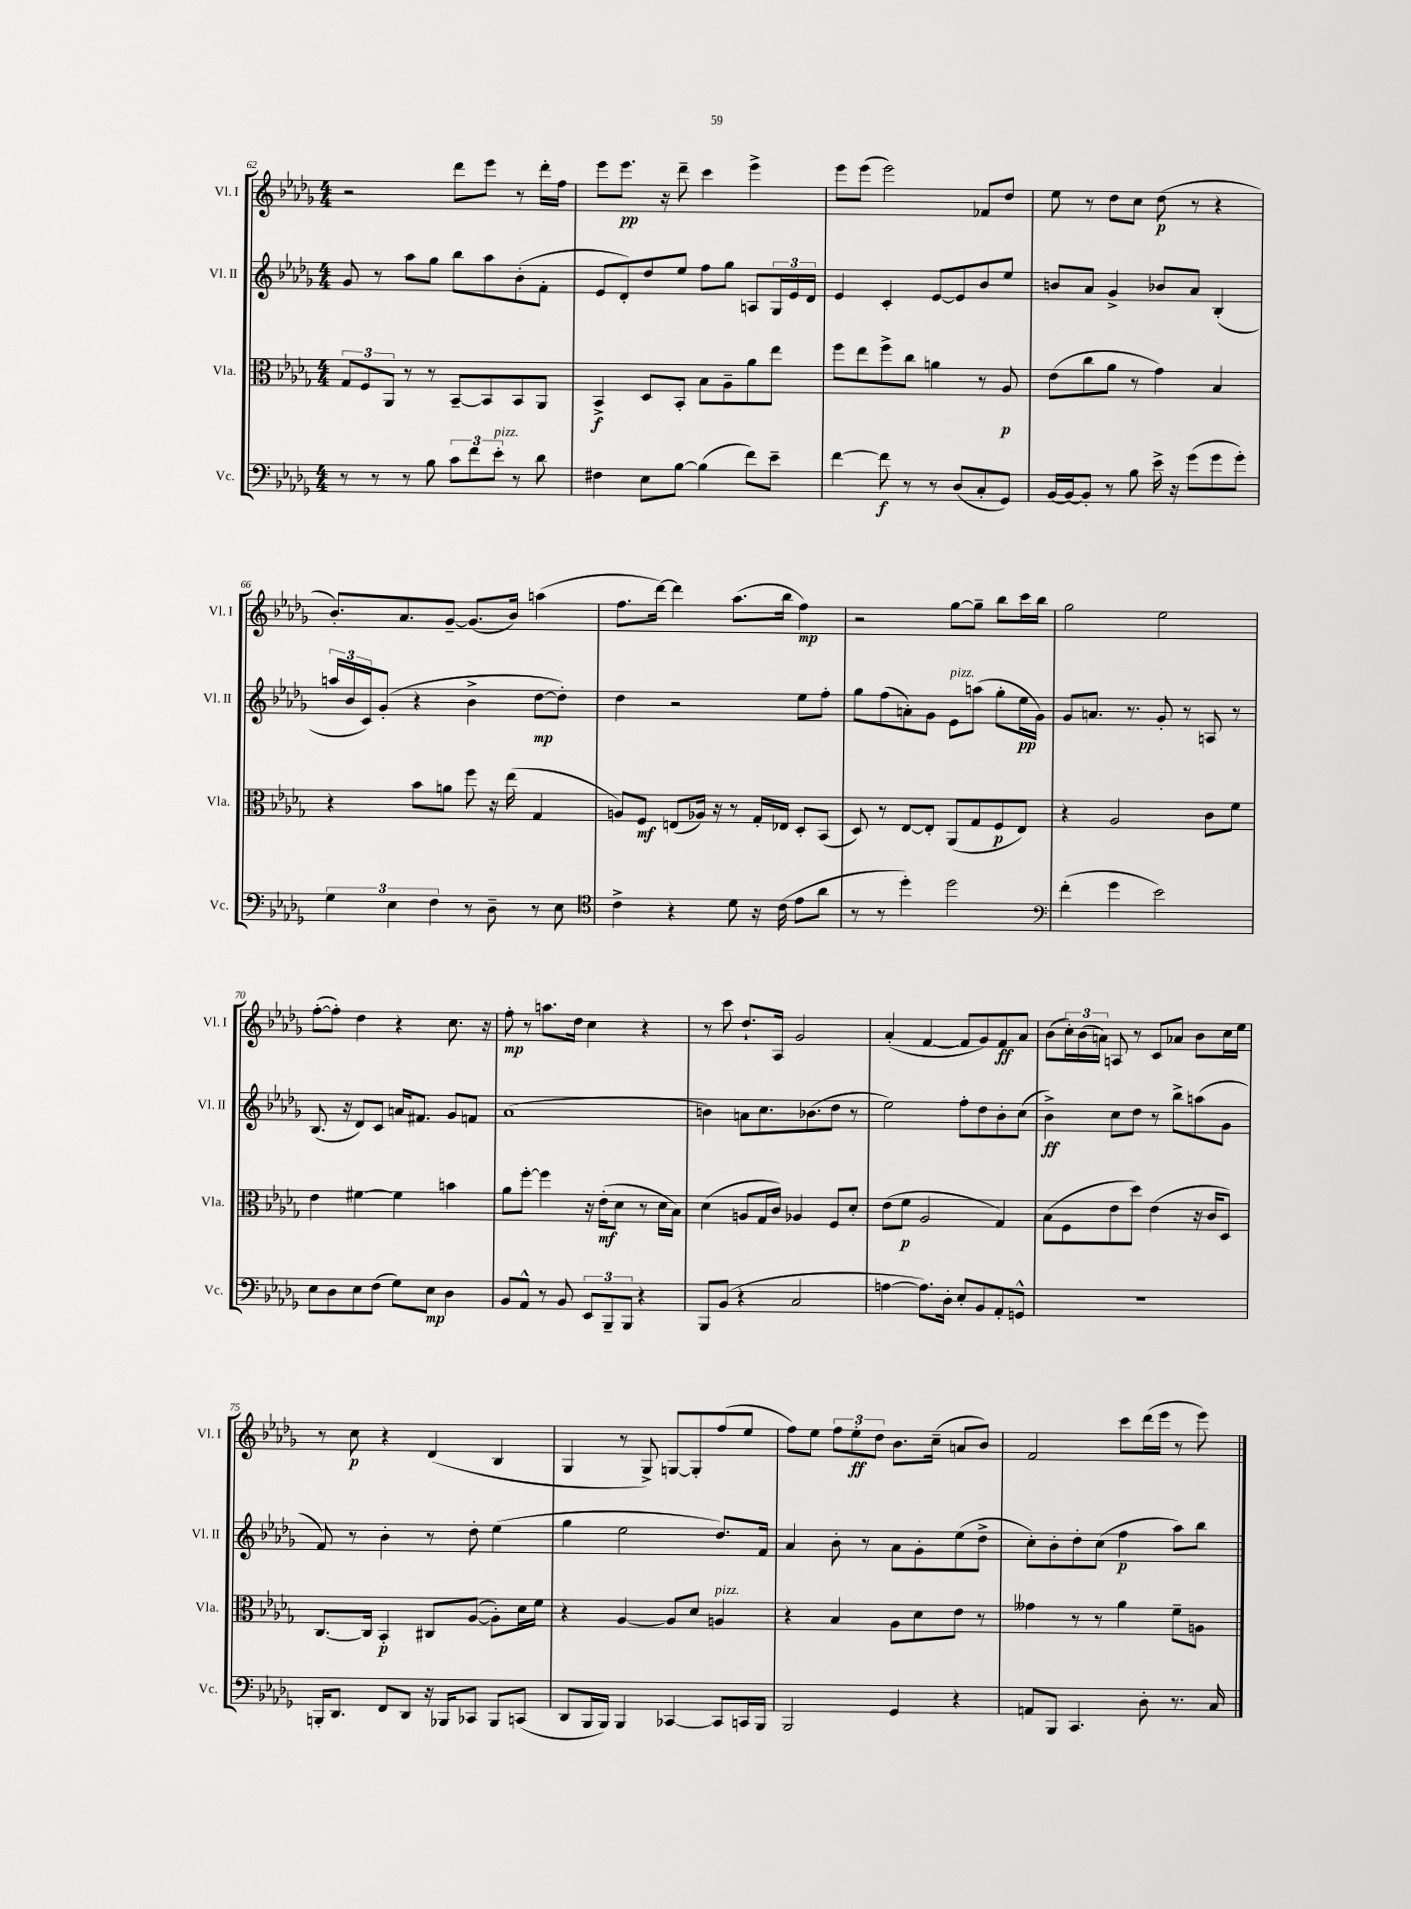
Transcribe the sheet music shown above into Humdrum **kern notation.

**kern	**dynam	**kern	**dynam	**kern	**dynam	**kern	**dynam
*part4	*part4	*part3	*part3	*part2	*part2	*part1	*part1
*staff4	*staff4	*staff3	*staff3	*staff2	*staff2	*staff1	*staff1
*I"Vc.	*	*I"Vla.	*	*I"Vl. II	*	*I"Vl. I	*
*I'Vc.	*	*I'Vla.	*	*I'Vl. II	*	*I'Vl. I	*
*clefF4	*	*clefC3	*	*clefG2	*	*clefG2	*
*k[b-e-a-d-g-]	*	*k[b-e-a-d-g-]	*	*k[b-e-a-d-g-]	*	*k[b-e-a-d-g-]	*
*M4/4	*	*M4/4	*	*M4/4	*	*M4/4	*
=62	=62	=62	=62	=62	=62	=62	=62
8r	.	12G-/L	.	8g-/	.	2r	.
.	.	12F/	.	.	.	.	.
8r	.	.	.	8r	.	.	.
.	.	12AA-/J	.	.	.	.	.
8r	.	8r	.	8aa-\L	.	.	.
8B-\	.	8r	.	8gg-\J	.	.	.
12c\L	.	[8BB-~/L	.	8bb-\L	.	8ddd-\L	.
12f\	.	.	.	.	.	.	.
.	.	8BB-/]	.	8aa-\	.	8eee-\J	.
!LO:TX:a:i:t=pizz.	!	!	!	!	!	!	!
12e-'\J	.	.	.	.	.	.	.
8r	.	8BB-/	.	(8b-'\	.	8r	.
8d-\	.	8AA-/J	.	8f'\J	.	16ddd-'\LL	.
.	.	.	.	.	.	16ff\JJ	.
=63	=63	=63	=63	=63	=63	=63	=63
4F#X\	.	4BB-^/	f	8e-/L	.	8eee-\L	.
.	.	.	.	8d-'/)	.	8.eee-\J	pp
8E-\L	.	8D-/L	.	8dd-/	.	.	.
.	.	.	.	.	.	16r	.
[8B-\J	.	8BB-'/J	.	8ee-/J	.	8ddd-~\	.
(4B-\]	.	8B-\L	.	8ff\L	.	4ccc\	.
.	.	8A-~\	.	8gg-\J	.	.	.
8f\L)	.	8a-\	.	8An/L	.	4eee-^\	.
8e-~\J	.	8ee-\J	.	24G-/L	.	.	.
.	.	.	.	24e-/	.	.	.
.	.	.	.	24d-/JJ	.	.	.
=64	=64	=64	=64	=64	=64	=64	=64
[4f\	.	8ff\L	.	4e-/	.	8eee-\L	.
.	.	8ee-\	.	.	.	(8eee-\J	.
8f\]	f	8ff^\	.	4c'/	.	2eee-\)	.
8r	.	8cc\J	.	.	.	.	.
8r	.	4an\	.	[8e-/L	.	.	.
(8D-/L	.	.	.	8e-/]	.	.	.
8C'/	.	8r	.	8b-/	.	8f-X/L	.
8GG-/J)	.	8A-/	p	8ee-/J	.	8dd-/J	.
=65	=65	=65	=65	=65	=65	=65	=65
[16BB-/LL	.	(8e-\L	.	8bn/L	.	8ee-\	.
16BB-/J_	.	.	.	.	.	.	.
8BB-'/J]	.	8cc\	.	8a-/J	.	8r	.
8r	.	8a-\J	.	4g-^/	.	8dd-\L	.
8B-\	.	8r	.	.	.	8cc\J	.
16e-^\	.	4g-\)	.	8b-X/L	.	(8dd-\	p
16r	.	.	.	.	.	.	.
(8g-\L	.	.	.	8a-/J	.	8r	.
8g-\	.	4B-/	.	(4B-'/	.	4r	.
8g-'\J)	.	.	.	.	.	.	.
!!LO:LB:g=z
=66	=66	=66	=66	=66	=66	=66	=66
6G-\	.	4r	.	24aan/LL	.	8.b-'/L)	.
.	.	.	.	24b-/	.	.	.
.	.	.	.	24c/J)	.	.	.
.	.	.	.	(8g-'/J	.	.	.
6E-\	.	.	.	.	.	.	.
.	.	.	.	.	.	8.a-/	.
.	.	8b-\L	.	4r	.	.	.
6F\	.	.	.	.	.	.	.
.	.	8an\J	.	.	.	[8g-~/J	.
8r	.	8ff\	.	4b-^\	.	(8.g-/L]	.
8D-~\	.	16r	.	.	.	.	.
.	.	(16ee-\	.	.	.	16b-/Jk)	.
8r	.	4G-/	.	[8dd-\L	mp	(4aan\	.
8E-\	.	.	.	8dd-'\J])	.	.	.
=67	=67	=67	=67	=67	=67	=67	=67
*clefC4	*	*	*	*	*	*	*
4c^\	.	8An/L)	.	4dd-\	.	8.ff\L	.
.	.	8F/J	mf	.	.	.	.
.	.	.	.	.	.	[16ddd-\Jk)	.
4r	.	(8En/L	.	2r	.	4ddd-\]	.
.	.	16A-X/Jk)	.	.	.	.	.
.	.	16r	.	.	.	.	.
8d-\	.	8r	.	.	.	(8.aa-\L	.
16r	.	16G-'/LL	.	.	.	.	.
(16c\	.	16E-X/JJ	.	.	.	16bb-\Jk	.
8e-\L	.	8D-'/L	.	8ee-\L	.	4ff\)	mp
8a-\J	.	(8BB-/J	.	8ff'\J	.	.	.
=68	=68	=68	=68	=68	=68	=68	=68
8r	.	8D-/)	.	8gg-\L	.	2r	.
8r	.	8r	.	(8ff\	.	.	.
4dd-'\)	.	[8E-/L	.	8an'\)	.	.	.
.	.	8E-'/J]	.	8g-\J	.	.	.
!	!	!	!	!LO:TX:a:i:t=pizz.	!	!	!
2dd-\	.	(8AA-/L	.	8e-\L	.	[8gg-\L	.
.	.	8G-/	.	(8aan\J	.	8gg-~\J]	.
.	.	8F/	p	8gg-'\L	.	8bb-\L	.
.	.	8E-/J)	.	16ee-\L	pp	16ccc\L	.
.	.	.	.	16g-\JJ)	.	16bb-\JJ	.
=69	=69	=69	=69	=69	=69	=69	=69
*clefF4	*	*	*	*	*	*	*
(4f'\	.	4r	.	8g-/L	.	2gg-\	.
.	.	.	.	8.an/J	.	.	.
4g-\	.	2A-/	.	.	.	.	.
.	.	.	.	8.r	.	.	.
2e-\)	.	.	.	8g-'/	.	2ee-\	.
.	.	.	.	8r	.	.	.
.	.	8c\L	.	8An/	.	.	.
.	.	8f\J	.	8r	.	.	.
!!LO:LB:g=z
=70	=70	=70	=70	=70	=70	=70	=70
8E-\L	.	4e-\	.	(8.B-/	.	([8ff'\L	.
8D-\	.	.	.	.	.	8ff'\J])	.
.	.	.	.	16r	.	.	.
8E-\	.	[4f#X\	.	8d-/L)	.	4dd-\	.
(8F\J	.	.	.	8c/J	.	.	.
8G-\L)	.	4f#\]	.	16an/KL	.	4r	.
.	.	.	.	8.f#X/J	.	.	.
8E-\J	mp	.	.	.	.	.	.
4D-\	.	4bn\	.	8g-/L	.	8.cc\	.
.	.	.	.	8fn/J	.	.	.
.	.	.	.	.	.	16r	.
=71	=71	=71	=71	=71	=71	=71	=71
8BB-/L	.	8a-\L	.	(1a-	.	8ff'\	mp
8AA-^^/J	.	[8ff'\J	.	.	.	8r	.
8r	.	4ff\]	.	.	.	8.aan\L	.
8BB-/	.	.	.	.	.	.	.
.	.	.	.	.	.	16dd-\Jk	.
12EE-/L	.	16r	.	.	.	4cc\	.
.	.	(16e-'\KL	mf	.	.	.	.
12BBB-~/	.	.	.	.	.	.	.
.	.	8d-\J	.	.	.	.	.
12BBB-/J	.	.	.	.	.	.	.
4r	.	8r	.	.	.	4r	.
.	.	16d-\LL	.	.	.	.	.
.	.	16B-\JJ)	.	.	.	.	.
=72	=72	=72	=72	=72	=72	=72	=72
8BBB-/L	.	(4d-\	.	4bn\)	.	8r	.
(8BB-/J	.	.	.	.	.	8ccc\	.
4r	.	8An/L	.	8an\L	.	8.dd-`/L	.
.	.	16G-/L	.	8.cc\	.	.	.
.	.	16c/JJ)	.	.	.	16A-/Jk	.
2C/	.	4A-X/	.	.	.	2g-/	.
.	.	.	.	(8.b-X\	.	.	.
.	.	8F/L	.	8dd-\J	.	.	.
.	.	8d-'/J	.	8r	.	.	.
=73	=73	=73	=73	=73	=73	=73	=73
[4An\	.	(8e-\L	.	2ee-\)	.	(4a-'/	.
.	.	8f\J	p	.	.	.	.
8.A\L])	.	2A-/	.	.	.	[4f/	.
16D-'\Jk	.	.	.	.	.	.	.
8E-'/L	.	.	.	8ff'\L	.	8f/L]	.
8BB-/	.	.	.	8dd-\	.	8g-/)	.
8AA-'/	.	4G-/)	.	8b-'\	.	8f/	ff
8GGn^^/J	.	.	.	(8cc\J	.	8a-/J	.
=74	=74	=74	=74	=74	=74	=74	=74
1r	.	(8B-\L	.	4b-^\)	ff	(8b-\L	.
.	.	8F\	.	.	.	24cc'\L)	.
.	.	.	.	.	.	(24b-\	.
.	.	.	.	.	.	24an\JJ)	.
.	.	8e-\	.	8cc\L	.	8An/	.
.	.	8dd-\J)	.	8dd-\J	.	8r	.
.	.	(4e-\	.	8r	.	8c/L	.
.	.	.	.	8bb-^\L	.	8a-X/J	.
.	.	16r	.	(8aan\	.	8b-\L	.
.	.	16c/KL	.	.	.	.	.
.	.	8D-/J)	.	8g-\J	.	16cc\L	.
.	.	.	.	.	.	16ee-\JJ	.
!!LO:LB:g=z
=75	=75	=75	=75	=75	=75	=75	=75
16BBBn'/KL	.	[8.C/L	.	8f/)	.	8r	.
8.DD-/J	.	.	.	.	.	.	.
.	.	.	.	8r	.	8cc\	p
.	.	16C/Jk]	.	.	.	.	.
8FF/L	.	4BB-'/	p	4b-'\	.	4r	.
8DD-/J	.	.	.	.	.	.	.
16r	.	8C#X/L	.	8r	.	(4d-/	.
16BBB-X/KL	.	.	.	.	.	.	.
8CC-X/J	.	([8A-/J	.	8dd-'\	.	.	.
8BBB-/L	.	8A-'\L])	.	(4ee-\	.	4B-/	.
(8CCn/J	.	16d-\L	.	.	.	.	.
.	.	16f\JJ	.	.	.	.	.
=76	=76	=76	=76	=76	=76	=76	=76
8DD-/L	.	4r	.	4gg-\	.	4G-/	.
16BBB-/L	.	.	.	.	.	.	.
16BBB-/JJ)	.	.	.	.	.	.	.
4BBB-/	.	[4A-/	.	2ee-\	.	8r	.
.	.	.	.	.	.	8G-^/)	.
[4CC-X/	.	8A-/L]	.	.	.	[8Gn/L	.
.	.	8d-/J	.	.	.	8G'/]	.
!	!	!LO:TX:a:i:t=pizz.	!	!	!	!	!
8CC-/L]	.	4An/	.	8.dd-/L)	.	(8ff/	.
16CCn/L	.	.	.	.	.	8ee-/J	.
16BBB-/JJ	.	.	.	16f/Jk	.	.	.
=77	=77	=77	=77	=77	=77	=77	=77
2BBB-/	.	4r	.	4a-/	.	8ff\L)	.
.	.	.	.	.	.	8ee-\J	.
.	.	4B-/	.	8b-'\	.	12ff\L	.
.	.	.	.	.	.	12ee-'\	ff
.	.	.	.	8r	.	.	.
.	.	.	.	.	.	12dd-\J	.
4GG-/	.	8A-\L	.	8a-\L	.	8.b-\L	.
.	.	8d-\	.	8g-'\	.	.	.
.	.	.	.	.	.	(16cc~\Jk	.
4r	.	8e-\J	.	(8ee-\	.	8an/L	.
.	.	8r	.	8dd-^\J	.	8b-/J)	.
=78	=78	=78	=78	=78	=78	=78	=78
8AAn/L	.	4g--X\	.	8cc'\L)	.	2f/	.
8BBB-/J	.	.	.	8b-'\	.	.	.
4.CC/	.	8r	.	8dd-'\	.	.	.
.	.	8r	.	(8cc\J	.	.	.
.	.	4a-\	.	4ff\	p	8ccc\L	.
8D-'\	.	.	.	.	.	(16ddd-\L	.
.	.	.	.	.	.	16eee-\JJ	.
8.r	.	8f~\L	.	8aa-\L)	.	8r	.
.	.	8An\J	.	8bb-\J	.	8eee-\)	.
16C/	.	.	.	.	.	.	.
==	==	==	==	==	==	==	==
*-	*-	*-	*-	*-	*-	*-	*-
